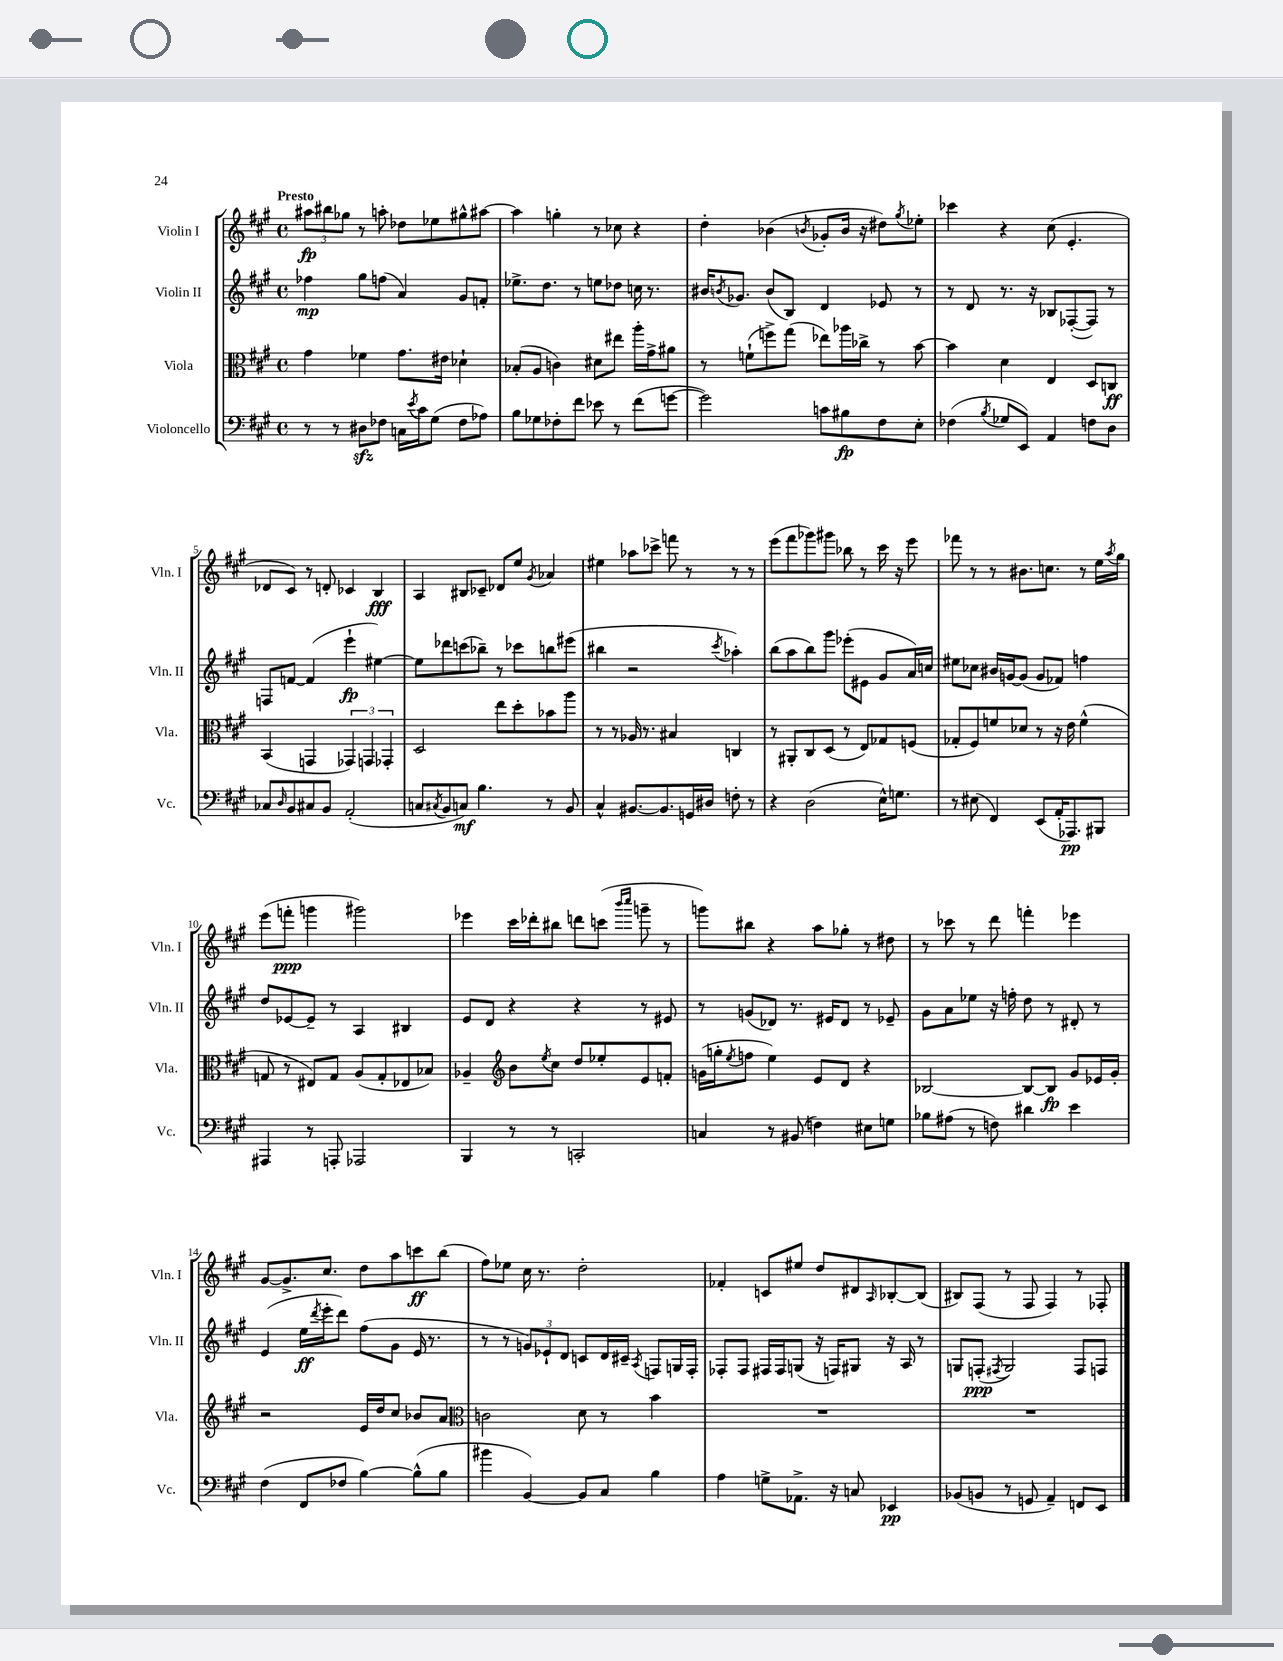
<<
\new StaffGroup <<
\new Staff = "s0" \with { instrumentName = "Violin I" shortInstrumentName = "Vln. I" } {
    \clef treble \key a \major \defaultTimeSignature \time 4/4 \tempo "Presto"
    \tuplet 3/2 { ais''8\fp bis''8 ges''8 } r8 a''8-. des''8 ees''8 gis''8-^ ais''8~ |
    ais''4 g''4-. r8 ces''8 r4 |
    d''4-. bes'4( \acciaccatura { b'8 } ges'8-. b'16 r16 dis''8) \acciaccatura { gis''8 } ees''8-. |
    ces'''4 r4 cis''8( e'4.-. |
    des'8 cis'8) r8 d'8-. ces'4 b4\fff |
    a4 bis8 ces'8-- des'8 e''8 \acciaccatura { gis'8 } aes'4 |
    eis''4 aes''8 ces'''8-> f'''8 r8 r8 r8 |
    e'''8( fis'''8 ges'''8) gis'''8 bes''8 r8 cis'''16 r16 e'''8 |
    fes'''8 r8 r8 bis'8. c''8. r8 e''16 \acciaccatura { a''8 } gis''16 |
    e'''8( f'''8-.\ppp g'''4 gis'''2) |
    ees'''4 cis'''16 des'''16-. bis''8 d'''8 c'''8( \grace { b'''16 cis''''16 } g'''8-- r8 |
    g'''8) bis''8 r4 a''8 ges''8-. r8 dis''8 |
    r8 ces'''8 r8 d'''8 f'''4-. ees'''4 |
    gis'8~ gis'8.-> cis''8. d''8 a''8 c'''8\ff b''8( |
    fis''8) ees''8 cis''16 r8. d''2-. |
    fes'4-. c'8 eis''8 d''8 dis'8 \grace { a16 } bes8~-. bes8( |
    bis8) fis8( r8 fis8 fis4) r8 fes8-. \bar "|." |
}
\new Staff = "s1" \with { instrumentName = "Violin II" shortInstrumentName = "Vln. II" } {
    \clef treble \key a \major \defaultTimeSignature \time 4/4
    fes''4\mp gis''8 f''8( a'4) gis'8 f'8-. |
    ees''8.-> d''8. r8 e''8 des''8 c''16 r8. |
    bis'16 \acciaccatura { b'8 } ges'8. b'8( b8) d'4 ees'8 r8 |
    r8 d'8 r8. r16 bes8 fes8~-.( fes8) r8 |
    f8 f'8~ f'4( e'''4-!\fp eis''4~) |
    eis''8 des'''8 c'''8( bes''8--) r8 ces'''8 b''8 eis'''8( |
    bis''4 r2 \acciaccatura { cis'''8 } aes''4-.) |
    b''8( a''8 b''8) gis'''8 ees'''8-.( eis'8 gis'8 a'16) c''16 |
    eis''8 ces''8 bis'16 g'16~ g'8( g'8 fes'8) f''4 |
    d''8 ees'8~ ees'8-- r8 a4 bis4 |
    e'8 d'8 r4 r4 r8 eis'8 |
    r8 g'8( des'8) r8. eis'16 des'8 r8 ees'8-- |
    gis'8 a'8 ees''8 r16 f''16-. d''8 r8 dis'8-. r8 |
    e'4( e''16\ff \acciaccatura { d'''8 } e'''16-. d'''8) fis''8( gis'8 e'16 r8. |
    r8 r8 \tuplet 3/2 { g'8) ees'8-! d'8 } c'8 d'16 cis'16-- \acciaccatura { a8 } f8 g16 f16-. |
    fes8-. fes8 fis16 fis16 g8( r16 f16) gis8 r16 a16 r8 |
    g8 f8-.\ppp( \acciaccatura { fis8 } g2) fis8 f8 \bar "|." |
}
\new Staff = "s2" \with { instrumentName = "Viola" shortInstrumentName = "Vla." } {
    \clef alto \key a \major \defaultTimeSignature \time 4/4
    gis'4 fes'4 gis'8. eis'16 des'4-! |
    bes8-.( a8 c'4) dis'8 eis''8 a''16-. gis'16-> ais'8 |
    r8 f'8-!( f''8->) gis''8( ees''8) aes''16 ces''16-> r8 b'8~ |
    b'4 d'4 e4 d8 c8\ff |
    b,4( g,4 \tuplet 3/2 { ges,4) g,4 ges,4-. } |
    d2 e''8 d''8-. bes'8 a''8 |
    r8 r8 aes16 r8. bis4 c4 |
    r8 ais,8-. cis8 d8( r8 e8) ges8 f8( |
    ges8-. fis8) f'8 des'8 r8 r16 e'16 f'4-^( |
    g8 r8 eis8) g8 a8( g8-. ees8 bes8) |
    aes4-- \clef treble b'8 \acciaccatura { e''8 } cis''8 d''8 ees''8-. e'8 f'8-. |
    g'16( g''16-. \acciaccatura { e''8 } f''8 e''4) e'8 d'8 r4 |
    bes2~ bes8~ bes8\fp gis'8 ees'16 gis'16-. |
    r2 e'16 d''16 cis''8 bes'8 a'8 |
    \clef alto c'2 d'8 r8 b'4 |
    R1 |
    R1 \bar "|." |
}
\new Staff = "s3" \with { instrumentName = "Violoncello" shortInstrumentName = "Vc." } {
    \clef bass \key a \major \defaultTimeSignature \time 4/4
    r8 r8 dis8\sfz fes8 c16 \acciaccatura { e'8 } cis'16 gis8( fes8 aes8) |
    b8 ges8 fes8-. fis'8 ees'8 r8 fis'8( g'8~ |
    g'2) c'8 bis8\fp fis8 e8-. |
    fes4( \acciaccatura { b8 } ges8 e,8) a,4 f8 d8 |
    ces8 \grace { d16 } b,8 cis8 b,8 a,2-.( |
    c8 \acciaccatura { cis8 } b,8 c8\mf) b4. r8 b,8 |
    cis4-^ bis,8.~ bis,8. g,16 dis16 f8-. r8 |
    r4 d2( e16-^) g8. |
    r8 eis8( fis,4) e,8( a,16-. aes,,8.\pp) bis,,8 |
    ais,,4 r8 a,,8-. aes,,2 |
    b,,4 r8 r8 c,2-. |
    c4 r8 bis,8( f4) eis8 g8 |
    bes8 ais8( r8 f8) dis'4 e'4 |
    fis4( fis,8 fes8 b4~) b8-^( b8 |
    bis'4 b,4~) b,8 cis8 b4 |
    a4 g8-> aes,8.-> r16 c8 ees,4\pp |
    bes,8( b,8 r8 g,8 a,4--) f,8 e,8 \bar "|." |
}
>>
>>
